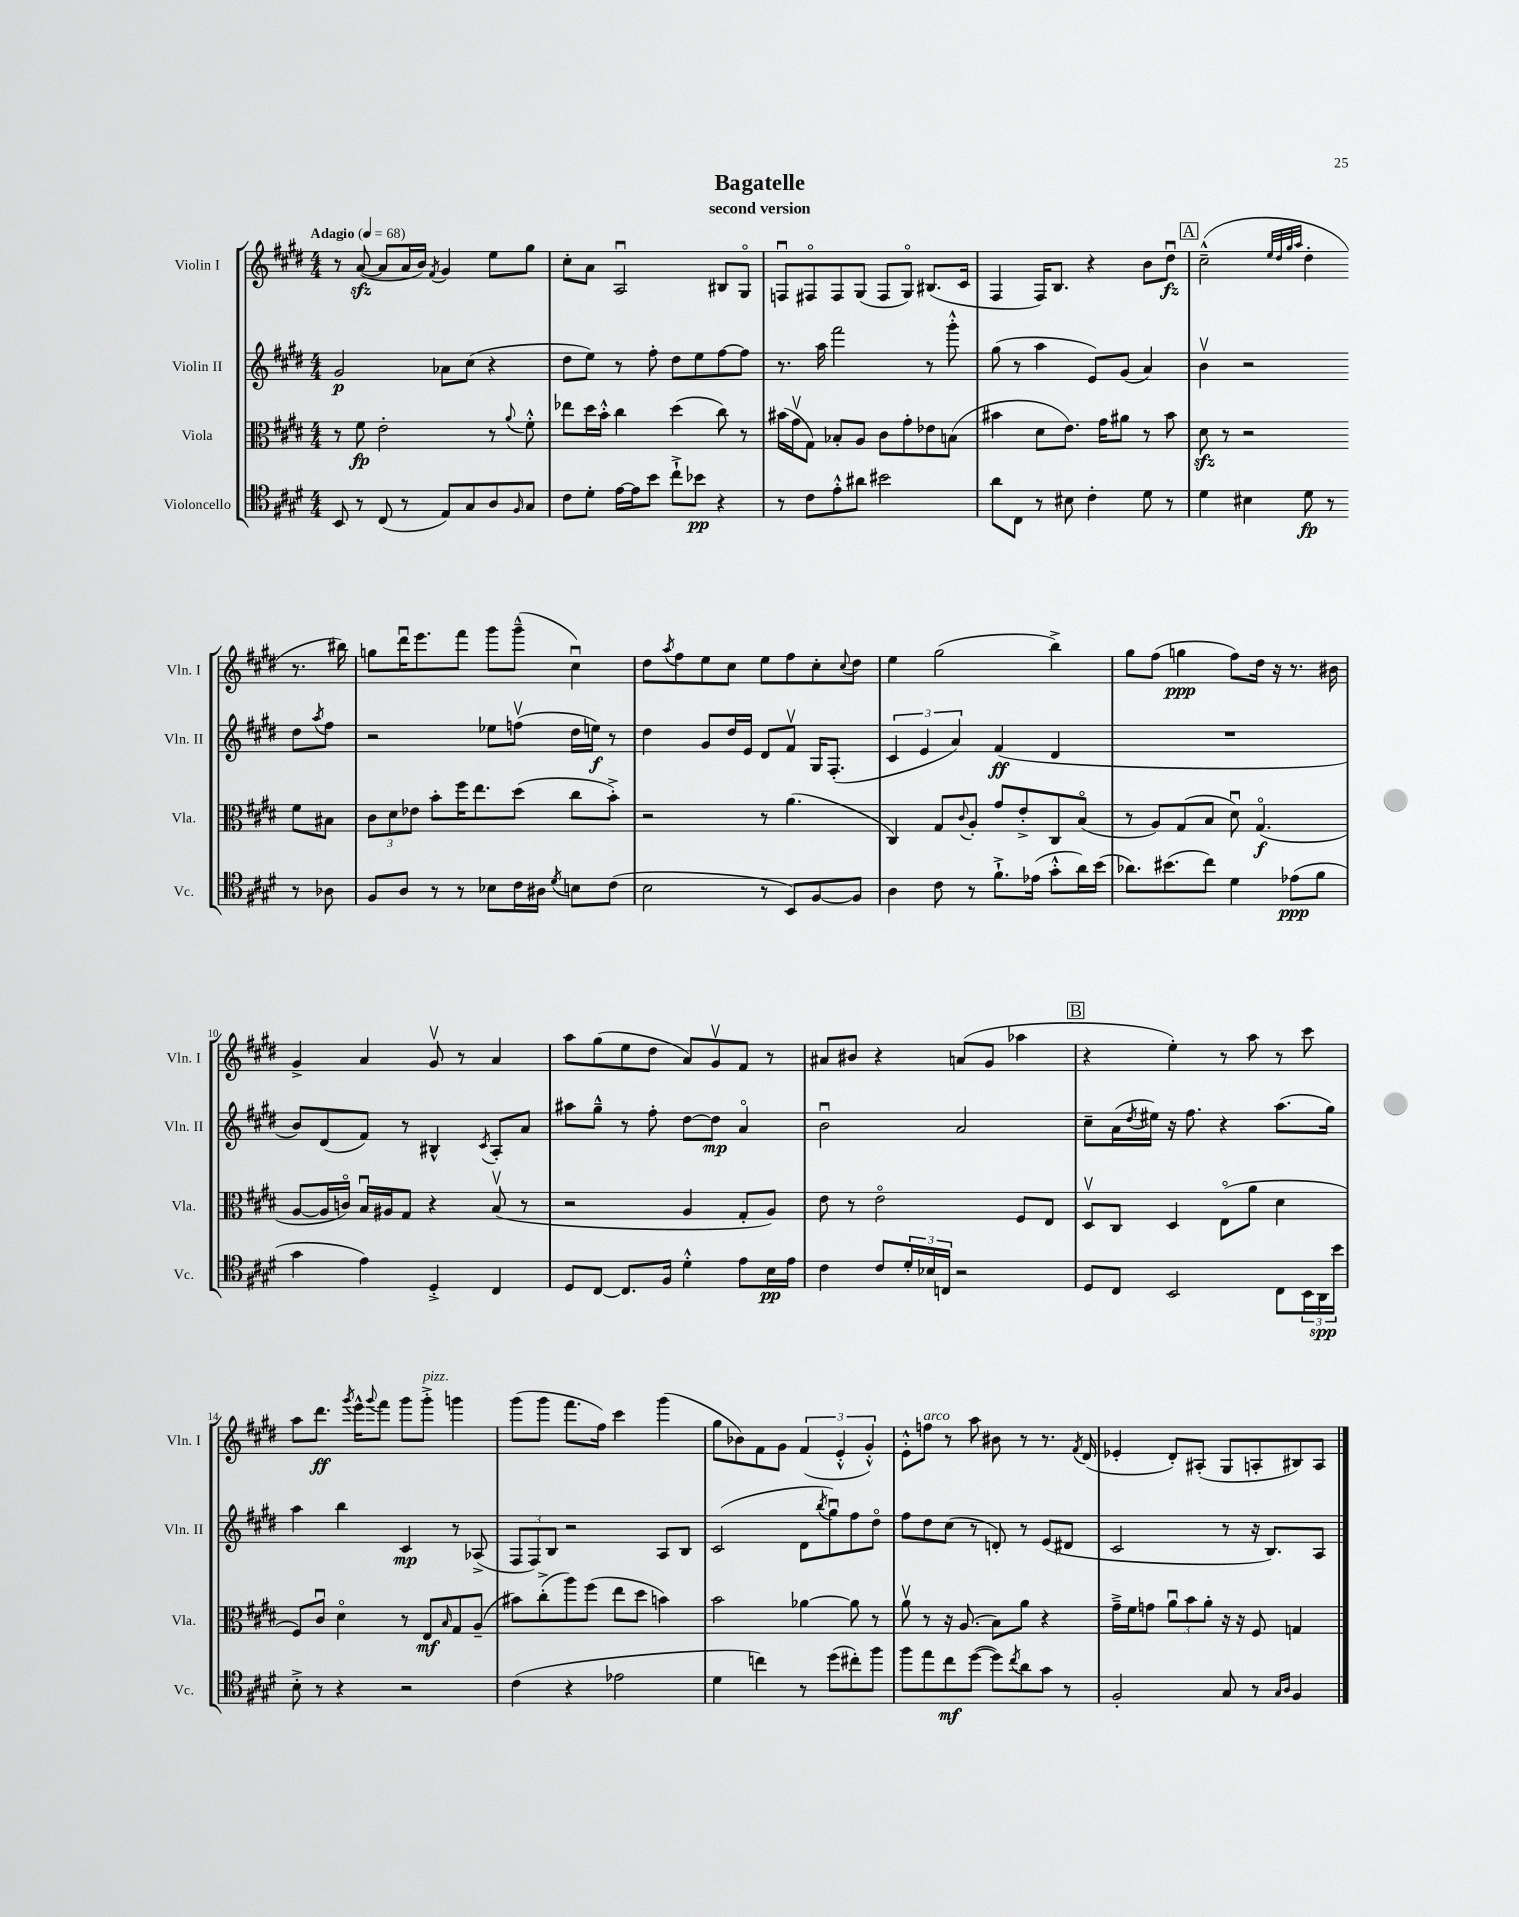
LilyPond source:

\header { title = "Bagatelle" subtitle = "second version" }
<<
\new StaffGroup <<
\new Staff = "s0" \with { instrumentName = "Violin I" shortInstrumentName = "Vln. I" } {
    \clef treble \key e \major \numericTimeSignature \time 4/4 \tempo "Adagio" 4 = 68
    r8 a'8~\sfz( a'8 a'16 b'16) \acciaccatura { fis'8 } gis'4 e''8 gis''8 |
    cis''8-. a'8 a2\downbow bis8 gis8\flageolet |
    f8\downbow fis8\flageolet fis8 gis8( fis8 gis8\flageolet) bis8.( cis'16 |
    fis4 fis16) b8. r4 b'8 dis''8\downbow\fz |
    \mark \markup { \box "A" } cis''2---^( \grace { e''32 dis''32 gis''32 a''32 } dis''4-. r8. bis''16) |
    g''8 dis'''16\downbow e'''8. fis'''8 gis'''8 gis'''8---^( cis''4\downbow) |
    dis''8 \acciaccatura { a''8 } fis''8 e''8 cis''8 e''8 fis''8 cis''8-. \appoggiatura { cis''8 } dis''8 |
    e''4 gis''2( b''4->) |
    gis''8 fis''8( g''4\ppp fis''8) dis''16 r16 r8. bis'16 |
    gis'4-> a'4 gis'8\upbow r8 a'4 |
    a''8 gis''8( e''8 dis''8 a'8) gis'8\upbow fis'8 r8 |
    ais'8 bis'8 r4 a'8( gis'8 aes''4 |
    \mark \markup { \box "B" } r4 e''4-.) r8 a''8 r8 cis'''8 |
    a''8 dis'''8.\ff \acciaccatura { gis'''8 } e'''16-^ \appoggiatura { gis'''8 } fis'''8 gis'''8 gis'''8-.->^\markup { \italic "pizz." } g'''4 |
    gis'''8( gis'''8 fis'''8. fis''16) cis'''4 gis'''4( |
    gis''8 bes'8) fis'8 gis'8 \tuplet 3/2 { fis'4( e'4-.-^ gis'4-.-^) } |
    e'8-.-^ f''8^\markup { \italic "arco" } r8 a''8 bis'8 r8 r8. \acciaccatura { fis'8 } dis'16( |
    ees'4-. dis'8-.) ais8-.( gis8 a8-. bis8) a8 \bar "|." |
}
\new Staff = "s1" \with { instrumentName = "Violin II" shortInstrumentName = "Vln. II" } {
    \clef treble \key e \major \numericTimeSignature \time 4/4
    gis'2\p aes'8 cis''8( r4 |
    dis''8 e''8) r8 fis''8-. dis''8 e''8 fis''8~ fis''8 |
    r8. a''16 fis'''2 r8 gis'''8-.-^ |
    gis''8( r8 a''4 e'8) gis'8( a'4) |
    \mark \markup { \box "A" } b'4\upbow r2 dis''8 \acciaccatura { a''8 } fis''8 |
    r2 ees''8 f''8\upbow( dis''16 e''16\f) r8 |
    dis''4 gis'8 dis''16 e'16 dis'8 fis'8\upbow gis16 fis8.-.( |
    \tuplet 3/2 { cis'4 e'4 a'4) } fis'4\ff( dis'4 |
    R1 |
    b'8) dis'8( fis'8) r8 bis4-^ \acciaccatura { cis'8 } a8-. a'8 |
    ais''8 gis''8---^ r8 fis''8-. dis''8~ dis''8\mp a'4\flageolet |
    b'2\downbow a'2 |
    \mark \markup { \box "B" } cis''8-- a'16( \acciaccatura { dis''8 } eis''16) r16 fis''8. r4 a''8.( gis''16) |
    a''4 b''4 cis'4\mp r8 aes8->( |
    \tuplet 3/2 { fis8 fis8) b8 } r2 a8 b8 |
    cis'2( dis'8 \acciaccatura { b''8 } gis''8\downbow) fis''8 dis''8\flageolet |
    fis''8 dis''8 cis''8( r8 d'8-.) r8 e'8( dis'8 |
    cis'2 r8 r16 b8.) a8 \bar "|." |
}
\new Staff = "s2" \with { instrumentName = "Viola" shortInstrumentName = "Vla." } {
    \clef alto \key e \major \numericTimeSignature \time 4/4
    r8 fis'8\fp e'2-. r8 \appoggiatura { a'8 } fis'8-.-^ |
    ees''8 dis''16 b'16-.-^ cis''4 dis''4( cis''8) r8 |
    bis'16( gis'16\upbow gis8) bes8-. a8 cis'8 gis'8-. ees'8 b8( |
    bis'4 dis'8 e'8.) gis'16 ais'8 r8 bis'8 |
    \mark \markup { \box "A" } dis'8\sfz r8 r2 fis'8 bis8 |
    \tuplet 3/2 { cis'8 dis'8 ees'8 } b'8-. fis''16 e''8. dis''8( cis''8 b'8-.->) |
    r2 r8 a'4.( |
    cis4) gis8 \appoggiatura { cis'8 } a8-. gis'8 e'8-.-> cis8 b8\flageolet( |
    r8 a8) gis8( b8 dis'8\downbow) gis4.\flageolet\f( |
    a8~ a16 c'16\flageolet) b16\downbow ais16 gis8 r4 b8\upbow( r8 |
    r2 a4 gis8-. a8) |
    e'8 r8 e'2\flageolet fis8 e8 |
    \mark \markup { \box "B" } dis8\upbow cis8 dis4 e8\flageolet( a'8 dis'4 |
    fis8) cis'8\downbow dis'4\flageolet r8 e8\mf \grace { b16 } gis8 a8--( |
    bis'8) cis''8-.->( a''8) fis''8( e''8 dis''8 b'4) |
    b'2 aes'4~ aes'8 r8 |
    a'8\upbow r8 r16 a8.( b8) a'8 r4 |
    gis'16---> fis'16 g'8 \tuplet 3/2 { a'8\downbow b'8 a'8-. } r16 r16 fis8 g4 \bar "|." |
}
\new Staff = "s3" \with { instrumentName = "Violoncello" shortInstrumentName = "Vc." } {
    \clef tenor \key e \major \numericTimeSignature \time 4/4
    b,8 r8 cis8( r8 e8) gis8 a8 \grace { fis16 } gis8 |
    cis'8 dis'8-. e'16~ e'16 b'8 cis''8-!-> bes'8\pp r4 |
    r8 cis'8 e'8-.-^ ais'8 bis'2 |
    a'8 cis8 r8 bis8 cis'4-. dis'8 r8 |
    \mark \markup { \box "A" } dis'4 bis4 dis'8\fp r8 r8 aes8 |
    fis8 a8 r8 r8 bes8 cis'16 ais16 \acciaccatura { dis'8 } b8 cis'8( |
    b2 r8 b,8) fis8~ fis8 |
    a4 cis'8 r8 fis'8.-!-> ees'16( gis'8-.-^ a'16) b'16( |
    aes'8.) bis'8.( cis''8) dis'4 ees'8\ppp( fis'8 |
    gis'4 e'4) dis4-.-> cis4 |
    dis8 cis8~ cis8. fis16 dis'4-.-^ e'8 b16\pp e'16 |
    cis'4 cis'8 \tuplet 3/2 { dis'16-. bes16 c16 } r2 |
    \mark \markup { \box "B" } dis8 cis8 b,2 cis8 \tuplet 3/2 { b,16 a,16\spp b'16 } |
    b8-.-> r8 r4 r2 |
    cis'4( r4 ees'2 |
    dis'4 c''4) r8 dis''8( cis''8-.) fis''8 |
    fis''8 e''8 cis''8\mf dis''8~( dis''8) \acciaccatura { cis''8 } a'8 gis'8 r8 |
    fis2-. gis8 r8 \grace { gis16 a16 } fis4 \bar "|." |
}
>>
>>
